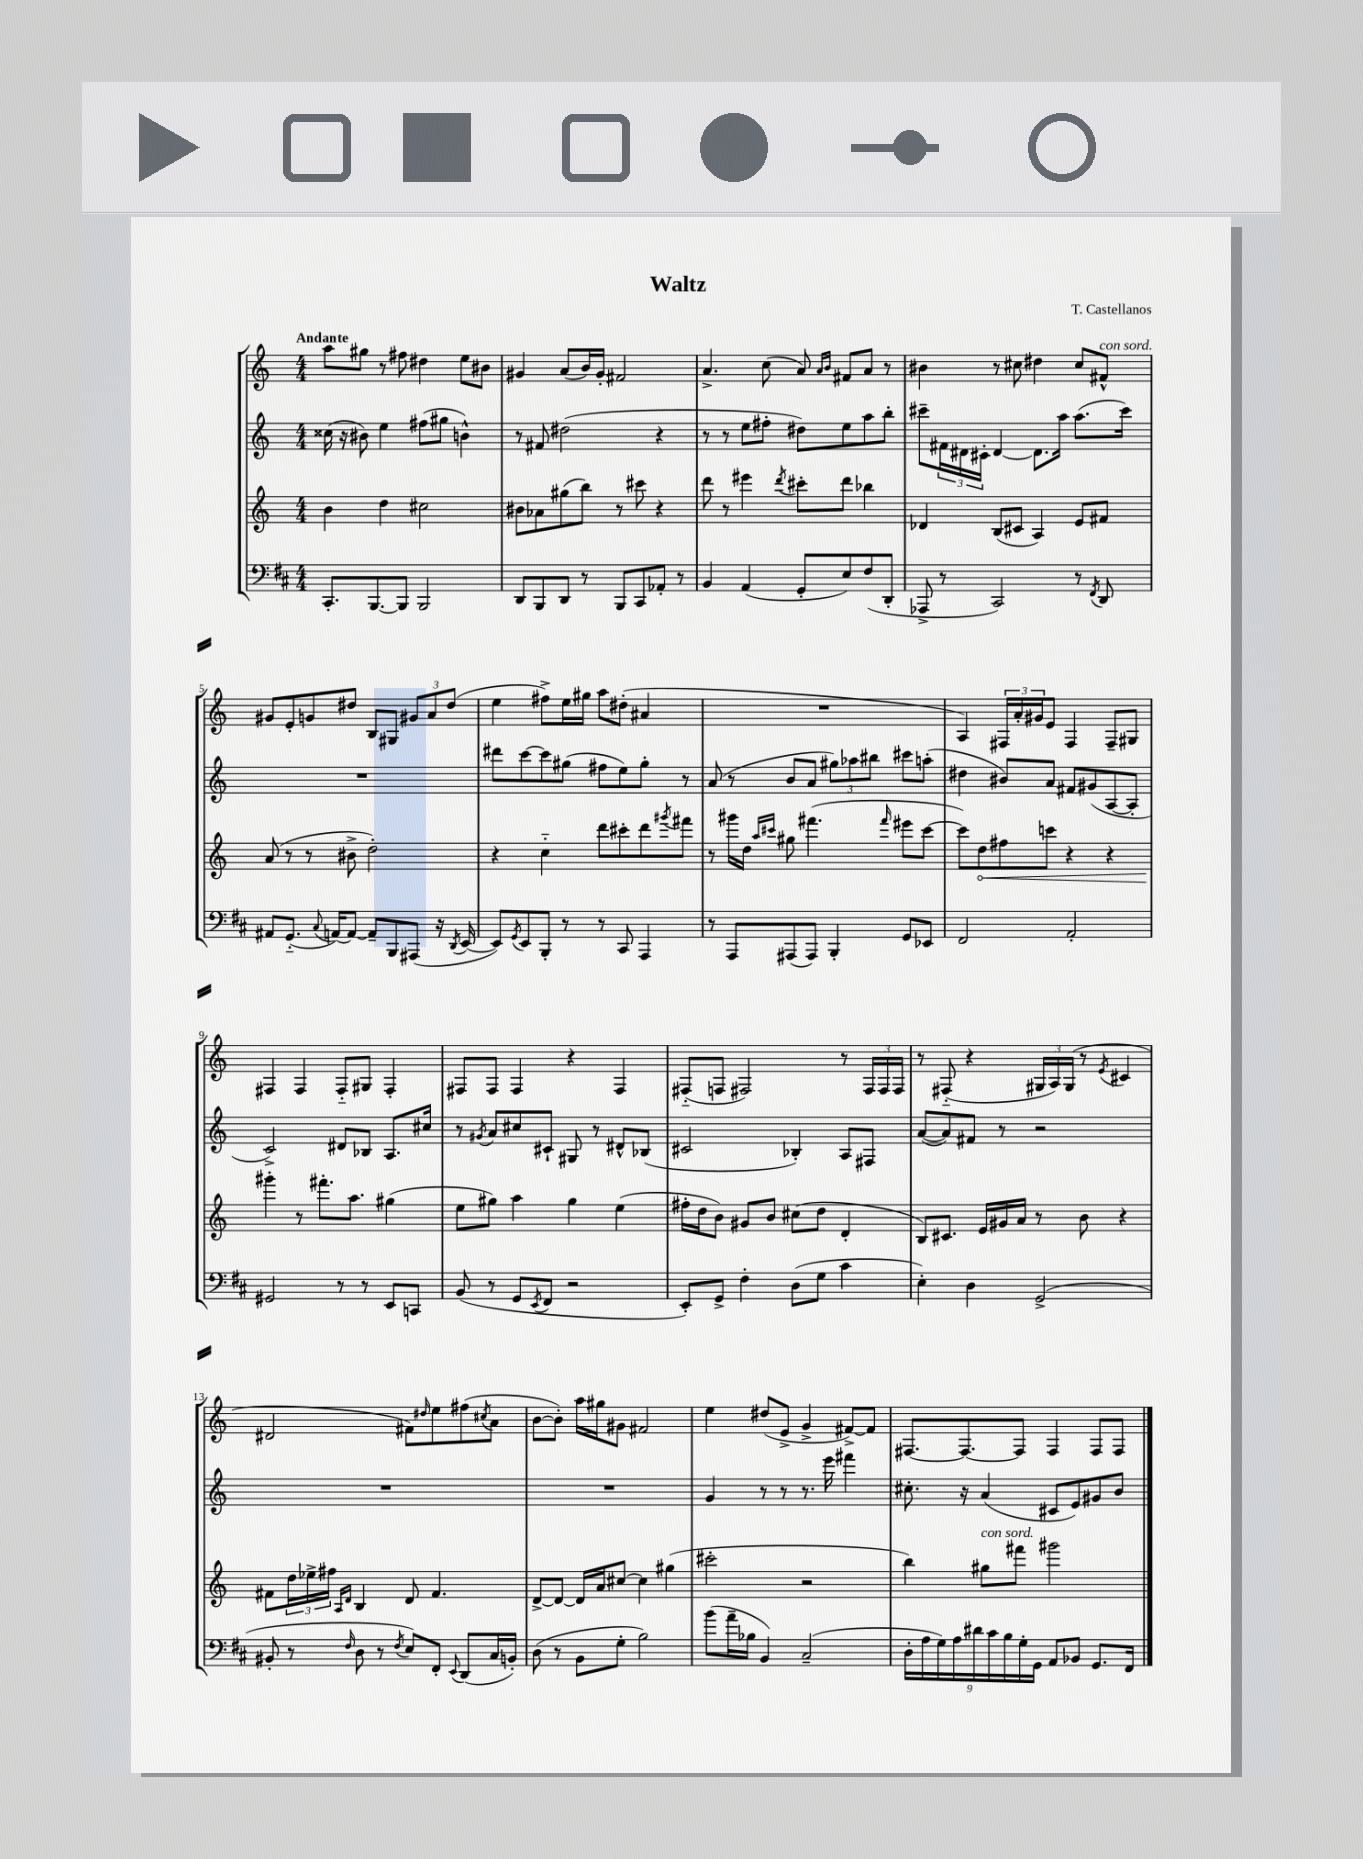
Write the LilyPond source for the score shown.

\header { title = "Waltz" composer = "T. Castellanos" }
<<
\new StaffGroup <<
\new Staff = "s0" {
    \clef treble \key c \major \numericTimeSignature \time 4/4 \tempo "Andante"
    a''8 gis''8 r8 fis''8 dis''4 e''8 bis'8 |
    gis'4 a'8( b'16) gis'16-. fis'2 |
    a'4.-> c''8( a'8) \grace { a'16 b'16 } fis'8 a'8 r8 |
    bis'4 r8 cis''8 dis''4 cis''8 fis'8-^^\markup { \italic "con sord." } |
    gis'8 e'8-. g'8 dis''8 b8 gis8 \tuplet 3/2 { gis'8 a'8 dis''8( } |
    e''4 fis''8->) e''16 gis''16 a''8 dis''8-.( ais'4 |
    R1 |
    a4) \tuplet 3/2 { fis16 a'16-. gis'16 } e'8 fis4 fis8-- gis8 |
    fis4 fis4 fis8-_ gis8 fis4-. |
    fis8 fis8 fis4 r4 fis4 |
    fis8-_( f8 fis2) r8 \tuplet 3/2 { fis16 fis16 fis16 } |
    r8 fis8-_( r4 \tuplet 3/2 { gis16 a16) gis16( } r8 \acciaccatura { e'8 } cis'4 |
    dis'2 fis'8) \grace { dis''16 } e''8 fis''8( \acciaccatura { cis''8 } a'8 |
    b'8~ b'8-.) a''16 gis''16 gis'8 fis'2 |
    e''4 dis''8( e'8-> g'4-> fis'8~->) fis'8 |
    fis8.~ fis8.~ fis8 fis4 fis8 fis8 \bar "|." |
}
\new Staff = "s1" {
    \clef treble \key c \major \numericTimeSignature \time 4/4
    cisis''16( r16 bis'8) e''4 fis''8( gis''8 b'4-^) |
    r8 fis'8 dis''2( r4 |
    r8 r8 e''8 fis''8-. dis''8) e''8 a''8 b''8-. |
    cis'''8-- \tuplet 3/2 { fis'16 dis'16 cis'16-. } dis'4~ dis'8. a''16 a''8.( cis'''16) |
    R1 |
    dis'''8 c'''8~ c'''8 gis''8( fis''8 e''8) gis''8-. r8 |
    a'8( r8 b'8 a'8 \tuplet 3/2 { gis''8) aes''8 bis''8 } cis'''8 a''8-.( |
    dis''4 bis'8) a'8 fis'8 gis'8( a8~ a8-. |
    c'2->) dis'8 bes8 a8. cis''16 |
    r8 \acciaccatura { gis'8 } a'8 cis''8 cis'8-! gis8 r8 dis'8-^ bes8( |
    cis'2 bes4-.) a8 fis8 |
    a'8~( a'8) fis'8 r8 r2 |
    R1 |
    R1 |
    g'4 r8 r8 r8. e'''16 fis'''4 |
    cis''8.-. r16 a'4( cis'8 e'8) gis'8 b'8 \bar "|." |
}
\new Staff = "s2" {
    \clef treble \key c \major \numericTimeSignature \time 4/4
    b'4 d''4 cis''2 |
    bis'8 aes'8 gis''8( b''8) r8 cis'''8 r4 |
    d'''8 r8 eis'''4 \acciaccatura { d'''8 } cis'''8-. d'''8 bes''4 |
    des'4 b8( cis'8 a4) e'8 fis'8 |
    a'8( r8 r8 bis'8-> d''2-.) |
    r4 c''4-_ d'''8 cis'''8-. d'''8 \acciaccatura { gis'''8 } fis'''8 |
    r8 gis'''16 d''16 \grace { a''16 cis'''16 } gis''8 fis'''4.( \grace { fis'''16 } eis'''8 cis'''8~ |
    cis'''8) \once \override Hairpin.circled-tip = ##t d''8\< fis''8 c'''8 r4 r4 |
    gis'''4-.\! r8 fis'''8.-. a''8. gis''4( |
    e''8 gis''8) a''4 gis''4 e''4( |
    fis''16-. d''16 b'8) gis'8 b'8 cis''8( d''8 d'4-. |
    b8) cis'8. e'16 gis'16 a'16 r8 b'8 r4 |
    fis'8 \tuplet 3/2 { d''16 ees''16-> fis''16 } \grace { a16 d'16 } b4 d'8 fis'4. |
    d'8~-> d'8~ d'16 a'16 cis''8~ cis''4 gis''4( |
    cis'''2-. r2 |
    b''4) gis''8^\markup { \italic "con sord." } fis'''8 gis'''2 \bar "|." |
}
\new Staff = "s3" {
    \clef bass \key d \major \numericTimeSignature \time 4/4
    cis,8.-. b,,8.~ b,,8 b,,2 |
    d,8 b,,8 d,8 r8 b,,8 cis,8 aes,8-. r8 |
    b,4 a,4( g,8-. e8) fis8( d,8-. |
    aes,,8-> r8 cis,2) r8 \acciaccatura { fis,8 } d,8 |
    ais,8 g,8.-_( \appoggiatura { cis8 } a,16~) a,8~ a,8-- b,,8 ais,,8( r16 \acciaccatura { d,8 } e,16~ |
    e,8) \acciaccatura { g,8 } e,8 b,,8-. r8 r8 cis,8 a,,4 |
    r8 a,,8 ais,,8( ais,,8) b,,4-. g,8 ees,8 |
    fis,2 a,2-. |
    gis,2 r8 r8 e,8 c,8 |
    b,8( r8 g,8 \acciaccatura { e,8 } fis,8 r2 |
    e,8-.) g,8-> fis4-. d8( g8 cis'4 |
    e4-.) d4 g,2->( |
    bis,8-. r8 \grace { fis16 } d8 r8 \acciaccatura { fis8 } e8) fis,8-. \appoggiatura { e,8 } d,8( cis16 b,16-.) |
    d8( r8 b,8 g8-. b2) |
    b'8( a'16-- bes16 b,4) cis2--( |
    \tuplet 9/8 { d16-. a16 g16) a16 dis'16 cis'16 b16 g16-. g,16 } a,8 bes,8 g,8. fis,16 \bar "|." |
}
>>
>>
